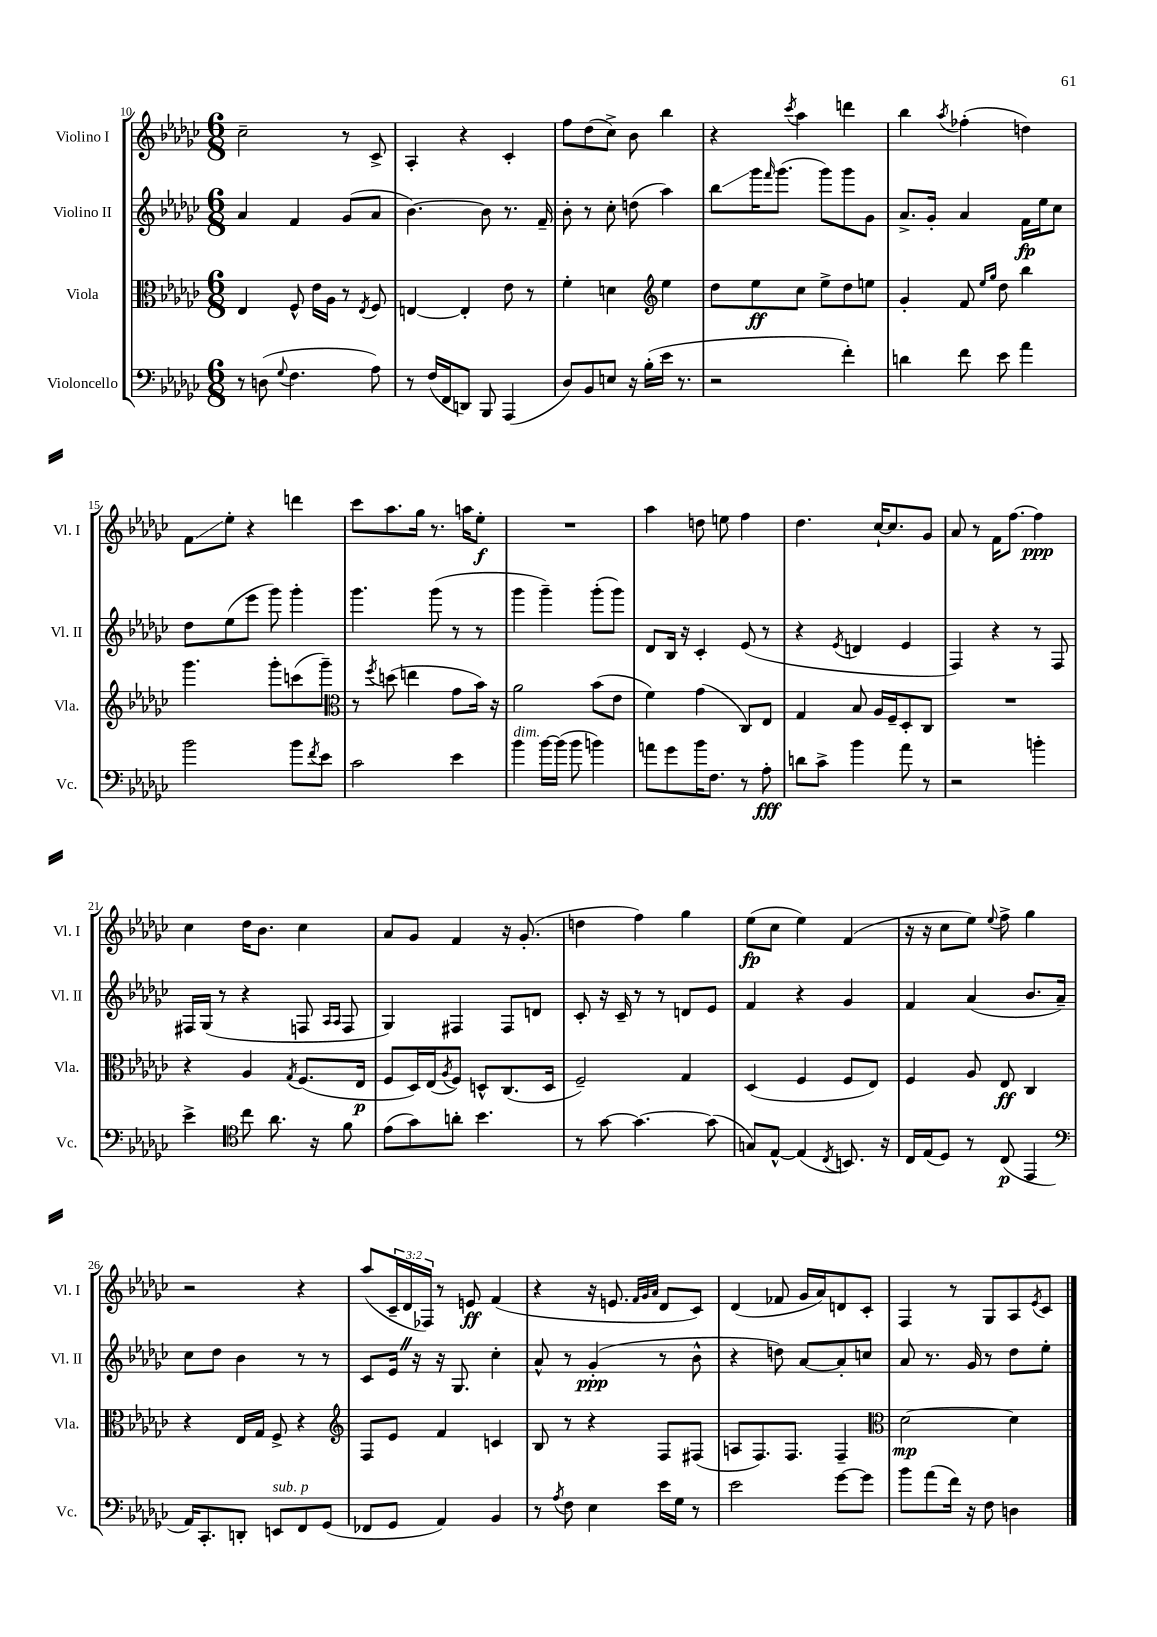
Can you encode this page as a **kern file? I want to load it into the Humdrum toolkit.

**kern	**kern	**kern	**kern
*staff4	*staff3	*staff2	*staff1
*clefF4	*clefC3	*clefG2	*clefG2
*k[b-e-a-d-g-c-]	*k[b-e-a-d-g-c-]	*k[b-e-a-d-g-c-]	*k[b-e-a-d-g-c-]
*M6/8	*M6/8	*M6/8	*M6/8
8r	4E-	4a-	2cc-~
(8D	.	.	.
8qqG-	.	.	.
4.F	8F^^	4f	.
.	16e-	.	.
.	16A-	.	.
.	8r	(8g-	8r
.	8qE-	.	.
8A-)	8F	8a-	8c-^
=	=	=	=
8r	[4E	[4.b-)	4A-'
(16F	.	.	.
16FF	.	.	.
8DD)	4E']	.	4r
8BBB-	.	8b-]	.
(4AAA-	8e-	8.r	4c-'
.	8r	.	.
.	.	16f~	.
=	=	=	=
8D-)	4f'	8b-'	8ff
8BB-	.	8r	(8dd-
8E	4d	8cc-'	8cc-^)
16r	.	(8dd	8b-
(16B-'	.	.	.
*	*clefG2	*	*
16e-	4ee-	4aa-)	4bb-
8.r	.	.	.
=	=	=	=
2r	8dd-	8bb-	4r
.	8ee-	16ggg-	.
.	.	16qqfff	.
.	.	(8.ggg-	.
.	.	.	8qccc-
.	8cc-	.	4aa-
.	8ee-^	8ggg-)	.
4f')	8dd-	8ggg-	4ddd
.	8ee	8g-	.
=	=	=	=
4d	4g-'	8.a-^	4bb-
.	.	16g-'	.
.	.	.	8qaa-
8f	8f	4a-	(4ff-'
.	16qqee-	.	.
.	16qqgg-	.	.
8e-	8dd-	.	.
4a-	4bb-	16f	4dd)
.	.	16ee-	.
.	.	8cc-	.
=	=	=	=
2b-	4.ggg-	8dd-	8f
.	.	(8ee-	8ee-'
.	.	8eee-	4r
.	8ggg-'	8ggg-)	.
8b-	(8ccc	4ggg-'	4ddd
8qf	.	.	.
8e-	8ggg-~)	.	.
=	=	=	=
*	*clefC3	*	*
2c-	8r	4.ggg-	8ccc-
.	8qff	.	.
.	(8dd	.	8.aa-
.	4ee	.	.
.	.	.	16gg-
.	.	(8ggg-	8.r
4e-	8g-	8r	.
.	.	.	16aa
.	16b-)	8r	8ee-'
.	16r	.	.
=	=	=	=
4b-	2a-	4ggg-	2.r
[16b-	.	4ggg-~)	.
(16b-]	.	.	.
8b-	.	.	.
4b)	(8b-	(8ggg-'	.
.	8e-	8ggg-)	.
=	=	=	=
8a	4f)	8d-	4aa-
8g-	.	16B-	.
.	.	16r	.
16b-	(4g-	4c-'	8dd
8.F	.	.	.
.	.	.	8ee
8r	8C-)	(8e-	4ff
8A-'	8E-	8r	.
=	=	=	=
8d	4G-	4r	4.dd-
8c-^	.	.	.
.	.	8qe-	.
4b-	8B-	4d	.
.	16A-	.	[16cc-`
.	16F~	.	8.cc-]
8a-	8D-'	4e-	.
8r	8C-	.	8g-
=	=	=	=
2r	2.r	4F)	8a-
.	.	.	8r
.	.	4r	16f
.	.	.	[8.ff
4b'	.	8r	4ff]
.	.	8F	.
=	=	=	=
4e-^	4r	16F#	4cc-
.	.	(16G-	.
.	.	8r	.
*clefC4	*	*	*
8cc-	4A-	4r	16dd-
.	.	.	8.b-
8.a-	.	.	.
.	8qG-	.	.
.	(8.F	8F	4cc-
16r	.	.	.
.	.	16qqA-	.
.	.	16qqA-	.
8f	.	8F	.
.	16E-	.	.
=	=	=	=
(8e-	8F	4G-)	8a-
8g-)	16D-)	.	8g-
.	(16E-	.	.
.	8qA-	.	.
8a'	8F)	4F#	4f
4.b-	8D^^	.	.
.	(8.C-	8F#	16r
.	.	.	(8.g-'
.	.	8d	.
.	16D	.	.
=	=	=	=
8r	2F~)	8c-'	4dd
[8g-	.	16r	.
.	.	16c-~	.
4.g-_	.	8r	4ff)
.	.	8r	.
.	4G-	8d	4gg-
(8g-]	.	8e-	.
=	=	=	=
8G)	(4D-	4f	(8ee-
[8E-^^	.	.	8cc-
(4E-]	4F	4r	4ee-)
8qC-	.	.	.
8.BB)	8F	4g-	(4f
.	8E-)	.	.
16r	.	.	.
=	=	=	=
16C-	4F	4f	16r
(16E-	.	.	16r
8D-)	.	.	8cc-
8r	8A-	(4a-	8ee-)
.	.	.	8qqee-
(8C-	8E-	.	8ff^
4EE-	4C-	8.b-	4gg-
.	.	16a-~)	.
=	=	=	=
*clefF4	*	*	*
16AA-)	4r	8cc-	2r
8.CC-'	.	.	.
.	.	8dd-	.
8DD'	16E-	4b-	.
.	16G-	.	.
8EE	8F^	.	.
8FF	4r	8r	4r
(8GG-	.	8r	.
=	=	=	=
*	*clefG2	*	*
8FF-	8F	8c-	(8aa-
8GG-	8e-	16e-	24c-~
.	.	.	24d-
.	.	16r	.
.	.	.	24F-)
4AA-)	4f	16r	8r
.	.	8.G-	.
.	.	.	8e
4BB-	4c	4cc-'	(4f
=	=	=	=
8r	8B-	8a-^^	4r
8qA-	.	.	.
8F	8r	8r	.
4E-	4r	(4g-'	16r
.	.	.	8.e
.	.	.	32qqf
.	.	.	32qqg-
.	.	.	32qqa-
16e-	8F	8r	8d-
16G-	.	.	.
8r	(8F#	8b-^^	8c-)
=	=	=	=
2e-	8A	4r	(4d-
.	8.F)	.	.
.	.	8dd)	8f-
.	8.F	.	.
.	.	[8a-	16g-
.	.	.	16a-)
[8g-	4F~	8a-']	8d
8g-]	.	8cc	8c-'
=	=	=	=
*	*clefC3	*	*
8b-	[2d-	8a-	4F
(8a-	.	8.r	.
16f)	.	.	8r
16r	.	16g-	.
8F	.	8r	8G-
4D	4d-]	8dd-	8A-
.	.	.	8qe-
.	.	8ee-'	8c-
==	==	==	==
*-	*-	*-	*-
